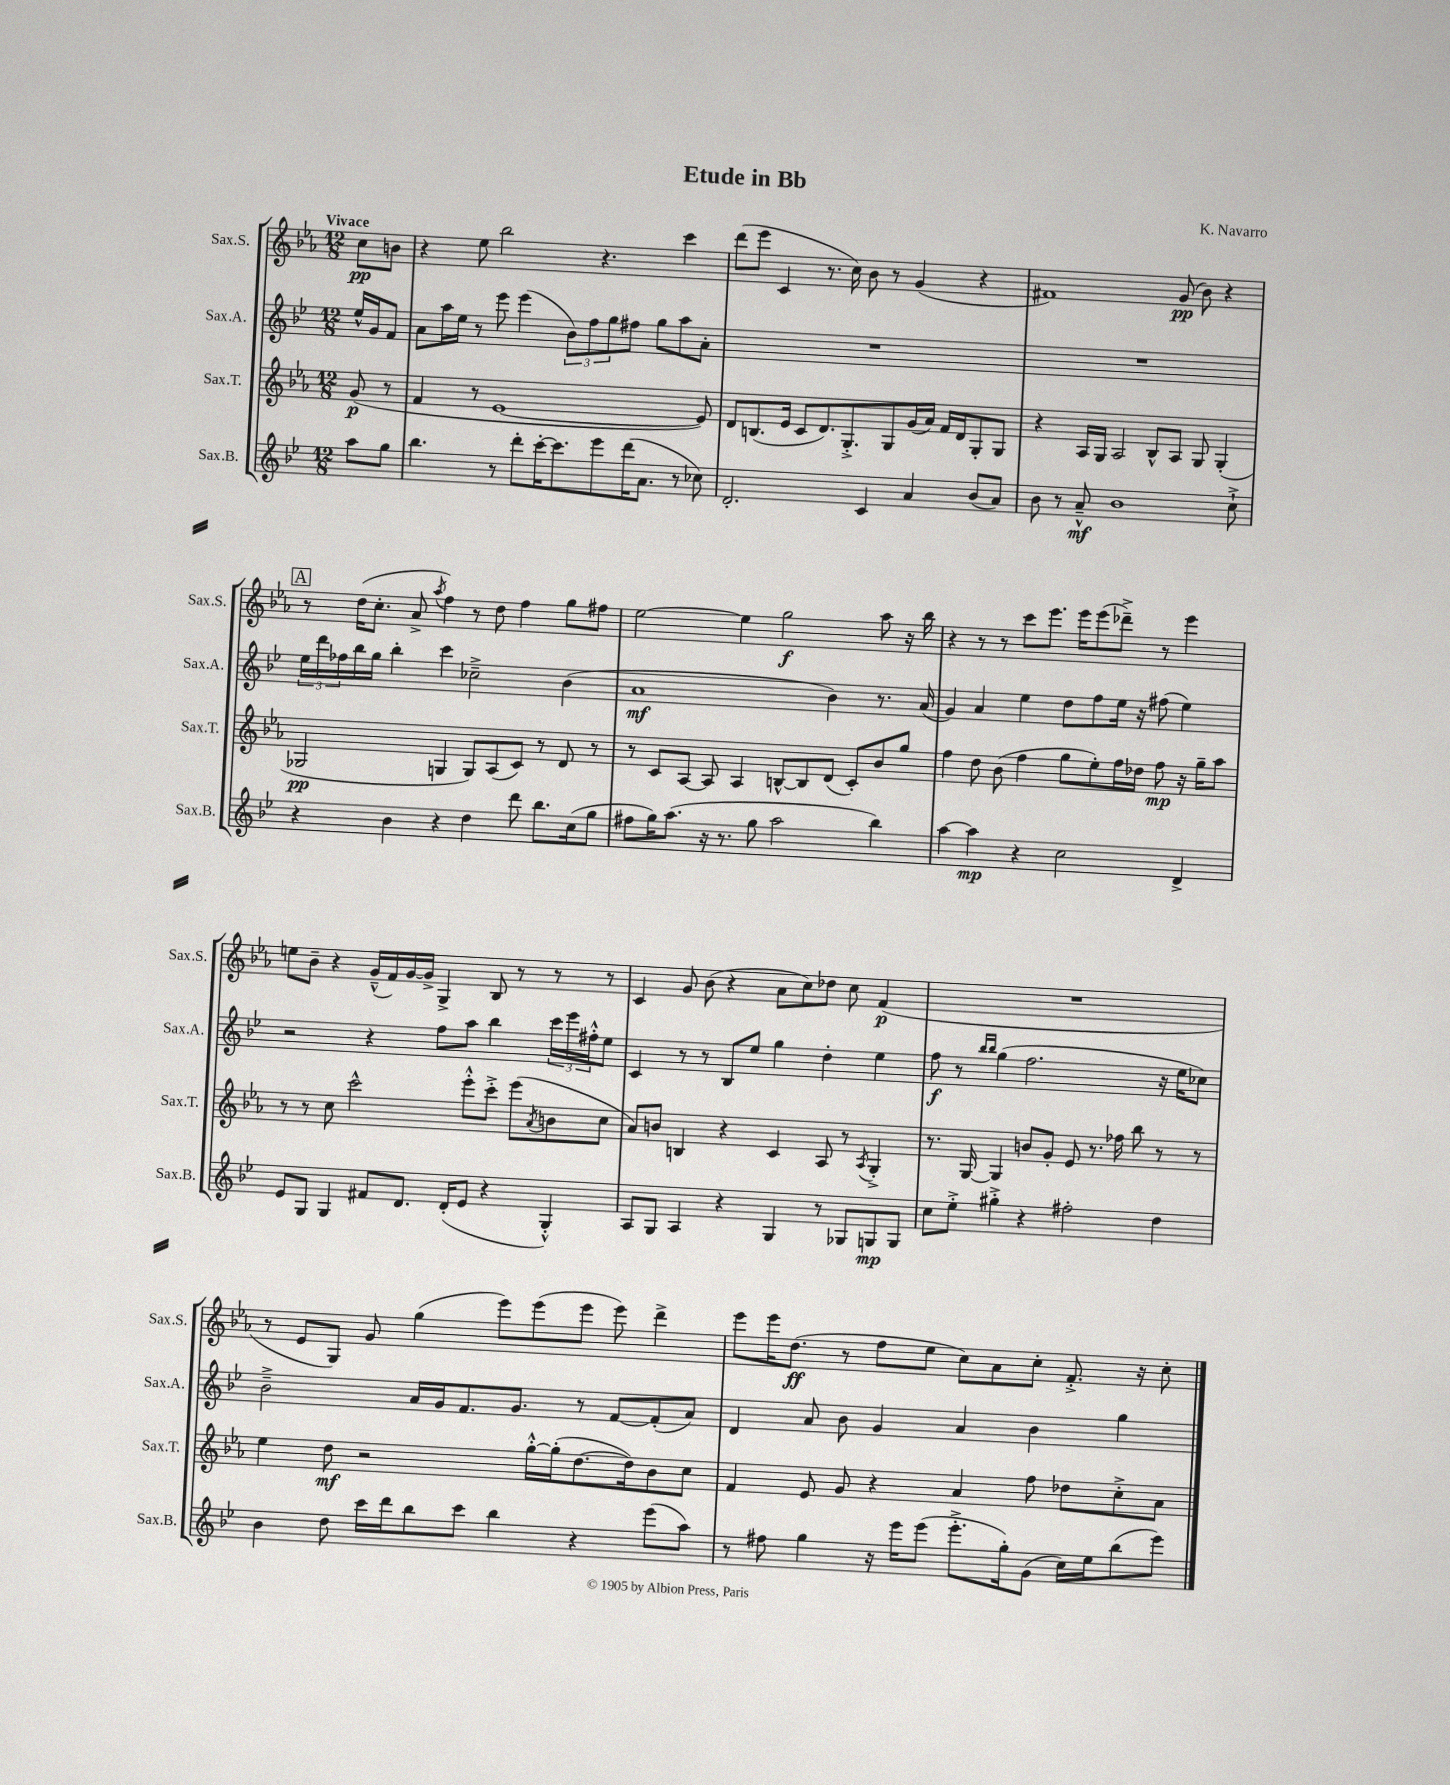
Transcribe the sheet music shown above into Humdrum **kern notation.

**kern	**kern	**kern	**kern
*staff4	*staff3	*staff2	*staff1
*clefG2	*clefG2	*clefG2	*clefG2
*k[b-e-]	*k[b-e-a-]	*k[b-e-]	*k[b-e-a-]
*M12/8	*M12/8	*M12/8	*M12/8
8aa	(8g	16ee-^^	8cc
.	.	16g	.
8gg	8r	8f	8b
=	=	=	=
4.bb-	4f	8a	4r
.	.	16aa	.
.	.	16ee-	.
.	8r	8r	8ee-
8r	[1e-	8eee-	2bb-
8ddd'	.	(4eee-	.
[16ccc'	.	.	.
8.ccc]	.	.	.
.	.	12b-)	.
.	.	12ff	.
8eee-	.	.	4.r
.	.	12gg	.
(16ddd	.	8ff#	.
8.a	.	.	.
.	.	8gg	.
8r	.	8aa	4ccc
8cc-)	8e-])	8a'	.
=	=	=	=
2.d'	8d	1.r	(8ddd
.	(8.B	.	8eee-
.	.	.	4c
.	16e-	.	.
.	8c	.	.
.	8.d)	.	8.r
.	8.G'^	.	16cc)
4c	.	.	8b-
.	8G	.	8r
4a	(16g	.	(4g
.	16a-)	.	.
.	16f	.	.
.	16d	.	.
(8b-	8G'	.	4r
8a)	8G	.	.
=	=	=	=
8b-	4r	1.r	1f#)
8r	.	.	.
8a~^^	16A-	.	.
.	16G	.	.
1b-	2A-	.	.
.	8B-^^	.	.
.	8A-	.	(8g
.	8G	.	8b-)
.	(4G'	.	4r
8cc`^	.	.	.
=	=	=	=
4r	2G-	24ee-	8r
.	.	24ddd	.
.	.	24ff-	.
.	.	16bb-	(16dd
.	.	16gg	8.cc'
4b-	.	4bb-'	.
.	.	.	8a-^
.	.	.	8qaa-
4r	4G	4ccc	4ff)
4dd	8G)	2cc-~^	8r
.	(8A-	.	8dd
8ddd	8c)	.	4ff
8.bb-	8r	.	.
.	8d	(4b-	8gg
(16cc	.	.	.
8gg	8r	.	8ff#
=	=	=	=
8ff#	8r	1a	[2ee-
16gg)	8c	.	.
(8.aa	.	.	.
.	[8A-	.	.
16r	8A-]	.	.
8.r	.	.	.
.	4A-	.	4ee-]
8gg	.	.	.
2aa	[8B^^	.	2gg
.	8B]	.	.
.	(8d	4b-)	.
.	8c')	.	.
4bb-)	8b-	8.r	8aa-
.	8gg	.	16r
.	.	(16a	16bb-
=	=	=	=
[4aa	4ff	4g)	4r
4aa]	8dd	4a	8r
.	(8b-	.	8r
4r	4ff	4ee-	8ccc
.	.	.	8.eee-
2cc	8gg	8dd	.
.	.	.	16eee-
.	8ee-')	8ff	(8eee-
.	16ff	16ee-	8ddd-~^)
.	16dd-	16r	.
.	8ff	(8ff#	8r
4d^	16r	4ee-)	4eee-
.	16gg~	.	.
.	8aa-	.	.
=	=	=	=
8e-	8r	2r	8ee
8G	8r	.	8b-~
4G	8cc	.	4r
.	2ccc^^	.	.
8f#	.	4r	(16g~^^
.	.	.	16f)
8.d	.	.	[16g
.	.	.	16g^]
.	.	8ff	4G^
(16d'	.	.	.
8e-	8eee-'^^	8aa	.
4r	8ccc'^	4bb-	8B-
.	(8eee-	.	8r
.	8qa-	.	.
4G'^^)	8b	24ccc	8r
.	.	24eee-	.
.	.	24ff#'^^	.
.	8cc	8ee-	8r
=	=	=	=
8A	8a-)	4c	4c
8G	8b	.	.
4A	4B	8r	8g
.	.	8r	(8b-
4r	4r	8B-	4r
.	.	8ee-	.
4G	4c	4gg	8a-
.	.	.	8cc)
8r	8A-	4dd'	8dd-
8G-	8r	.	8cc
.	8qA-	.	.
8G	4G'^	4ee-	(4f
8G	.	.	.
=	=	=	=
8cc	8.r	8ff	1.r
8ee-'^	.	8r	.
.	[16G	.	.
.	.	16qqbb-	.
.	.	16qqbb-	.
4gg#'^	4G]	(4gg	.
4r	8b	2.ff	.
.	8g'	.	.
2ff#'	8e-	.	.
.	8.r	.	.
.	16ff-	.	.
.	8bb-	.	.
4dd	8r	16r	.
.	.	16ee-	.
.	8r	8cc-)	.
=	=	=	=
4b-	4ee-	2b-~^	8r
.	.	.	8e-
8dd	8dd	.	8G)
16ccc	2r	.	8g
16ddd	.	.	.
8bb-	.	16a	(4gg
.	.	16g	.
8ccc	.	8.f	.
4bb-	.	.	8eee-)
.	.	8.g	.
.	[16gg'^^	.	(8eee-
.	(16gg']	.	.
4r	[8.dd	8r	8eee-
.	.	[8f	8eee-)
.	16dd])	.	.
(8eee-	8b-	(8f']	4ddd^
8aa)	8cc	8a)	.
=	=	=	=
8r	4f	4d	8eee-
8ff#	.	.	16eee-
.	.	.	(8.dd
4gg	8e-	8a	.
.	8g	8b-	8r
16r	4r	4g	8ff
16eee-	.	.	.
(8eee-	.	.	8ee-
8.eee-'^	4a-	4a	8cc)
.	.	.	8a-
16gg')	.	.	.
(8g	8ff	4b-	8cc'
16cc)	8dd-	.	8.f'^
16ee-	.	.	.
(8bb-	8cc'^	4gg	.
.	.	.	16r
8eee-)	8a-	.	8cc'
==	==	==	==
*-	*-	*-	*-
